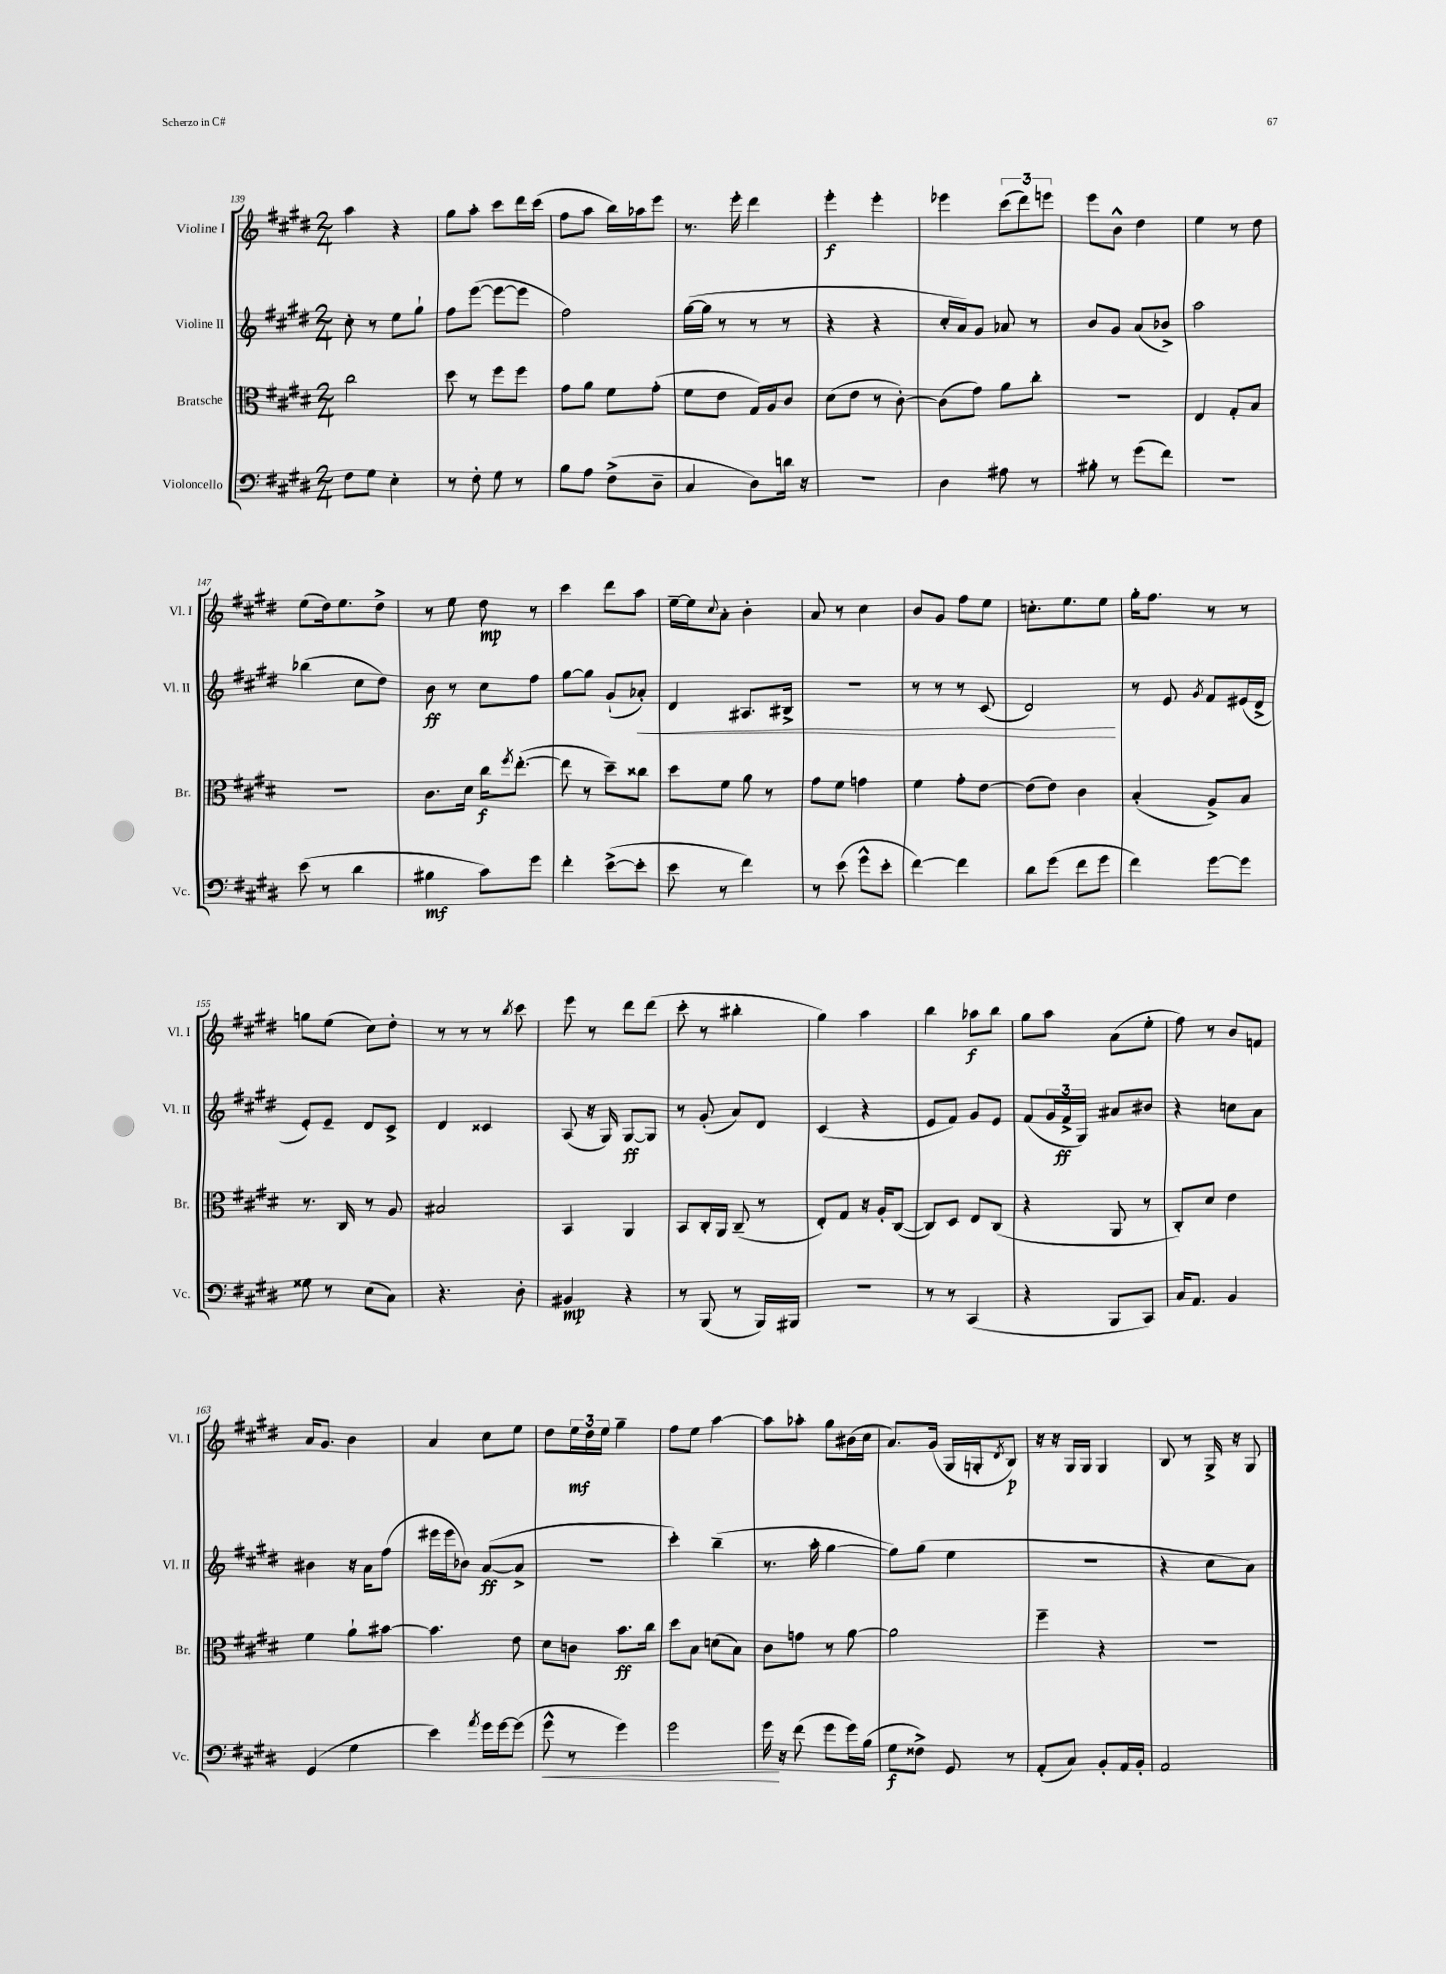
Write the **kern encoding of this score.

**kern	**kern	**kern	**kern
*staff4	*staff3	*staff2	*staff1
*clefF4	*clefC3	*clefG2	*clefG2
*k[f#c#g#d#]	*k[f#c#g#d#]	*k[f#c#g#d#]	*k[f#c#g#d#]
*M2/4	*M2/4	*M2/4	*M2/4
8F#	2cc#	8cc#'	4aa
8G#	.	8r	.
4E'	.	8ee	4r
.	.	8gg#`	.
=	=	=	=
8r	8dd#	8ff#	8gg#
8F#'	8r	([8eee	8aa'
8G#	8ff#	8eee_	8ccc#
8r	8ff#	8eee]	16ddd#
.	.	.	(16ccc#
=	=	=	=
8B	8g#	2ff#)	8ff#
8A	8a	.	8aa
(8F#^	8f#	.	16bb)
.	.	.	16aa-
8D#~	(8g#'	.	8eee
=	=	=	=
4C#	8f#	([16gg#	8.r
.	.	16gg#]	.
.	8e	8r	.
.	.	.	16eee'
8D#)	16G#)	8r	4ddd#
.	16A	.	.
16d	8c#	8r	.
16r	.	.	.
=	=	=	=
2r	(8d#	4r	4eee'
.	8e	.	.
.	8r	4r	4eee'
.	[8c#')	.	.
=	=	=	=
4D#	(8c#]	16cc#'	4eee-
.	.	16a)	.
.	8g#)	8g#	.
8A#	8a	8a-	(12ccc#
.	.	.	12ddd#)
8r	8cc#'	8r	.
.	.	.	12eee
=	=	=	=
8B#'	2r	8b	8eee
8r	.	8g#	8b^^
(8g#	.	(8a	4dd#
8f#)	.	8b-^)	.
=	=	=	=
2r	4E	2aa	4ee
.	8G#'	.	8r
.	8B	.	8dd#
=	=	=	=
(8e	2r	(4bb-	(8ee
8r	.	.	16dd#)
.	.	.	8.ee
4d#	.	8cc#	.
.	.	8dd#)	8dd#^
=	=	=	=
4B#	8.c#	8b	8r
.	.	8r	8ee
.	16d#	.	.
8c#)	16cc#	8cc#	8dd#
.	8qff#	.	.
.	([8.ee'	.	.
8g#	.	8ff#	8r
=	=	=	=
4f#'	8ee]	[8gg#	4ccc#
.	8r	8gg#]	.
([8e^	8dd#~)	(8g#`	8ddd#
8e']	8cc##	8a-')	8aa
=	=	=	=
8e	8dd#	4d#	[16ee~
.	.	.	16ee]
.	.	.	8qqcc#
8r	8f#	.	8a'
4f#)	8a	8.A#	4b'
.	8r	.	.
.	.	16B#^	.
=	=	=	=
8r	8g#	2r	8a
(8e	8f#	.	8r
8g#^^	4g	.	4cc#
8e'	.	.	.
=	=	=	=
[4f#)	4f#	8r	8b
.	.	8r	8g#
4f#]	8g#'	8r	8ff#
.	[8e	(8c#	8ee
=	=	=	=
8d#	(8e]	2d#)	8.cc'
(8g#	8e)	.	.
.	.	.	8.ee
8f#	4c#	.	.
8g#	.	.	8ee
=	=	=	=
4f#)	(4B'	8r	16gg#'
.	.	.	8.ff#
.	.	8e	.
.	.	8qg#	.
[8g#	8A^)	8f#	8r
8g#]	8B	(16e#	8r
.	.	16d#^	.
=	=	=	=
8G##	8.r	8e')	8gg
8r	.	8e~	(8ee
.	16C#	.	.
(8E	8r	8d#	8cc#)
8C#)	8A	8c#^	8dd#'
=	=	=	=
4.r	2B#	4d#	8r
.	.	.	8r
.	.	4c##	8r
.	.	.	8qbb
8D#'	.	.	8ccc#
=	=	=	=
4BB#	4BB	(8A	8eee
.	.	16r	8r
.	.	16G#)	.
4r	4AA	[8G#	8ddd#
.	.	8G#]	(8ddd#
=	=	=	=
8r	8BB	8r	8ccc#'
(8BBB	16C#'	(8g#'	8r
.	16AA	.	.
8r	(8C#~	8a)	4bb#'
16BBB)	8r	8d#	.
16BBB#	.	.	.
=	=	=	=
2r	8E')	(4c#	4gg#)
.	8G#	.	.
.	16r	4r	4aa
.	16A'	.	.
.	([8C#	.	.
=	=	=	=
8r	8C#])	8e	4bb
8r	8D#	8f#)	.
(4CC#	8E	8g#	8aa-
.	(8C#	8e	8bb
=	=	=	=
4r	4r	(8f#	8gg#
.	.	24g#	8aa
.	.	24f#^	.
.	.	24G#)	.
8BBB	8AA	8a#	(8a
8CC#)	8r	8b#	8ee'
=	=	=	=
16C#	8C#')	4r	8ff#)
8.AA	.	.	.
.	8d#	.	8r
4BB	4e	8cc	8b
.	.	8a	8f
=	=	=	=
(4GG#	4f#	4b#	16a
.	.	.	8.g#
4G#	8a`	16r	4b
.	.	16a	.
.	[8b#	(8ff#	.
=	=	=	=
4e)	4.b#]	16eee#	4a
.	.	16eee#	.
.	.	8b-)	.
8qa	.	.	.
16g#	.	([8a	8cc#
[16g#	.	.	.
(8g#]	8e	8a^]	8ee
=	=	=	=
8g#^^	8d#	2r	8dd#
8r	8c	.	24ee
.	.	.	24dd#
.	.	.	24ee
4g#)	8.b	.	4gg#~
.	16cc#	.	.
=	=	=	=
2g#	8dd#	4ccc#')	8ff#
.	8B	.	8ee
.	(8d	(4bb~	[4aa
.	8B)	.	.
=	=	=	=
16g#	8c#	8.r	8aa]
16r	.	.	.
(8f#	8g	.	8aa-'
.	.	16aa'	.
8g#	8r	[4gg#	8gg#
16g#)	[8a	.	(16b#
(16B	.	.	16cc#
=	=	=	=
8G#	2a]	8gg#])	8.a)
8F##^)	.	(8gg#	.
.	.	.	(16g#
8GG#	.	4ee	16G#
.	.	.	16G'
.	.	.	8qd#
8r	.	.	8B)
=	=	=	=
(8AA'	4ff#~	2r	16r
.	.	.	16r
8C#)	.	.	16G#
.	.	.	16G#
8BB'	4r	.	4G#
16AA	.	.	.
16BB'	.	.	.
=	=	=	=
2AA	2r	4r	8B
.	.	.	8r
.	.	8cc#	16G#^
.	.	.	16r
.	.	8a)	8G#
==	==	==	==
*-	*-	*-	*-
